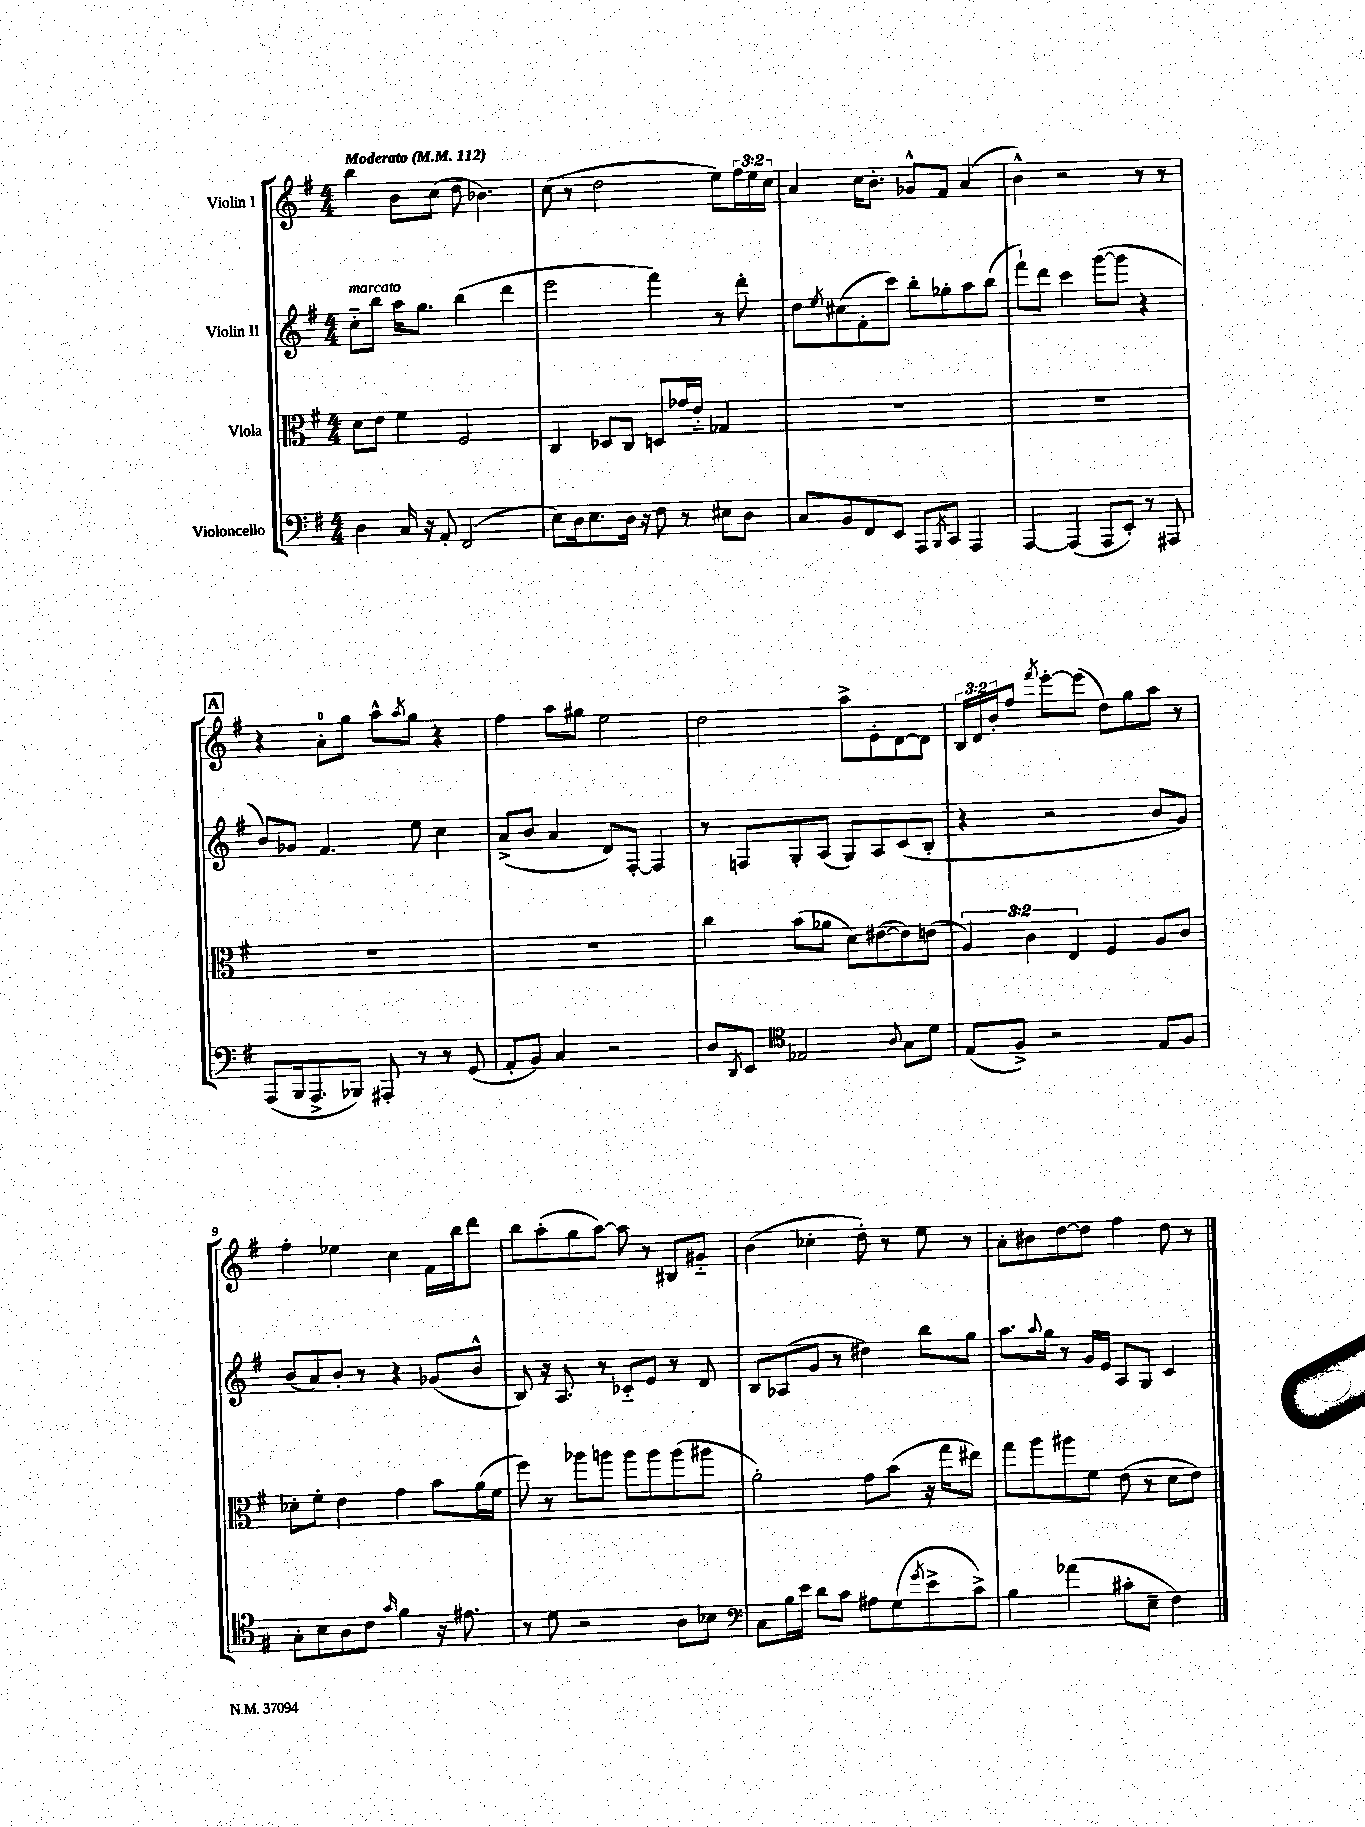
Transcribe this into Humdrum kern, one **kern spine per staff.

**kern	**kern	**kern	**kern
*part4	*part3	*part2	*part1
*staff4	*staff3	*staff2	*staff1
*I"Violoncello	*I"Viola	*I"Violin II	*I"Violin I
*clefF4	*clefC3	*clefG2	*clefG2
*k[f#]	*k[f#]	*k[f#]	*k[f#]
*M4/4	*M4/4	*M4/4	*M4/4
*MM112	*MM112	*MM112	*MM112
=1	=1	=1	=1
!	!	!	!LO:TX:a:B:t=Moderato
!	!	!LO:TX:a:i:t=marcato	!
4D\	8d\L	8cc\L	4bb\
.	8e\J	8bb\J	.
16C/	4f#\	16aa\KL	8b\L
16r	.	8.gg\J	.
8AA'/	.	.	(8cc\J
(2FF#/	2F#/	(4bb\	8dd\
.	.	.	4.b-X\)
.	.	4ddd\	.
=2	=2	=2	=2
8E\L)	4C/	2eee\	(8cc\
16D\k	.	.	8r
8.E\	.	.	.
.	8D-X/L	.	2dd\
16D\Jk	8C/J	.	.
16r	.	.	.
8F#\	8Dn/L	4fff#\)	.
8r	16g-X/L	.	.
.	16e/JJ	.	.
8E#X\L	4G-X/	8r	8ee\L)
8D\J	.	8ddd'\	24ff#\L
.	.	.	24ee\
.	.	.	24cc\JJ
=3	=3	=3	=3
8C/L	1r	8dd\L	4a/
.	.	8qee/	.
8BB/	.	(8cc#X\	.
8FF#/	.	8f#'\	16cc\KL
.	.	.	8.b'\J
8EE/J	.	8ccc\J)	.
8AAA/L	.	8bb'\L	8g-X^^/L
8qBBB/	.	.	.
8CC/J	.	8gg-X'\	8f#/J
4AAA/	.	8aa\	(4a/
.	.	(8bb\J	.
=4	=4	=4	=4
[4AAA/	1r	8fff#`\L)	4b^^\)
.	.	8ddd\J	.
(4AAA/]	.	4ccc\	2r
8AAA/L	.	([8ggg\L	.
8EE'/J)	.	8ggg\J]	.
8r	.	4r	8r
8AAA#X/	.	.	8r
!!LO:LB:g=z
!!LO:REH:place=s1:t=A
=5	=5	=5	=5
(8AAA/L	1r	8b/L)	4r
16BBB/k	.	8g-X/J	.
8.AAA^/	.	.	.
.	.	4.f#/	8a'\L
8BBB-X/J)	.	.	8gg\J
8AAA#X'/	.	.	8aa^^\L
.	.	.	8qaa/
8r	.	8ee\	8gg\J
8r	.	4cc\	4r
(8GG/	.	.	.
=6	=6	=6	=6
8AA'/L	1r	(8a^/L	4ff#\
8BB/J)	.	8b/J	.
4C/	.	4a/	8aa\L
.	.	.	8gg#X\J
2r	.	8d/L)	2ee\
.	.	[8F#'/J	.
.	.	4F#/]	.
=7	=7	=7	=7
8D/L	4cc\	8r	2dd\
8qDD/	.	.	.
8EE/J	.	8Fn/L	.
*clefC4	*	*	*
2E-X/	(8b\L	8G'/	.
.	8a-X\J	(8A/J	.
.	8d\L)	8G/L)	8aa^\L
.	([8e#X\	8A/	8e'\
8qqA/	.	.	.
8G\L	8e#\])	(8c/	[8d\
8d\J	(8en\J	8B'/J	8d\J]
=8	=8	=8	=8
(8E/L	6A/)	4r	24B/LL
.	.	.	24d/
.	.	.	24b'/J
8F#^/J)	.	.	8ff#/J
.	6c\	.	.
.	.	.	8qfff#/
2r	.	2r	[8eee'\L
.	6E/	.	.
.	.	.	(8eee\J]
.	4F#/	.	8dd\L)
.	.	.	8gg\
8E/L	8A/L	8b/L	8aa\J
8F#/J	8c/J	8g/J)	8r
!!LO:LB:g=z
=9	=9	=9	=9
8G'\L	8d-X'\L	(8b/L	4ff#'\
8B\	8f#'\J	8a/)	.
8A\	4e\	8b'/J	4ee-X\
8c\J	.	8r	.
16qqg/	.	.	.
4f#\	4g\	4r	4cc\
16r	8b\L	(8g-X/L	16f#\LL
8.e#X\	.	.	16bb\J
.	(16a\L	8b^^/J	8ddd\J
.	16f#\JJ	.	.
=10	=10	=10	=10
8r	8ff#\)	8B/)	8bb\L
8d\	8r	16r	(8aa'\
.	.	8.A/	.
2r	8aa-X\L	.	8gg\
.	8aan\J	8r	[8aa\J)
.	8aa\L	8c-X/L	8aa\]
.	8aa\	8e/J	8r
8A\L	(8aa\	8r	8B#X/L
8B-X\J	8aa#X\J	8d/	8g#X/J
=11	=11	=11	=11
*clefF4	*	*	*
8C\L	2a'\)	8B/L	(4b\
16B\L	.	(8A-X/	.
16e\JJ	.	.	.
8d\L	.	8g/J	4cc-X'\
8c\J	.	8r	.
8A#X\L	8g\L	4dd#X\)	8dd'\)
(8G\	(8b\J	.	8r
8qg/	.	.	.
8e^\	16r	8bb\L	8ee\
.	16gg\KL	.	.
8c^\J)	8ee#X\J)	8gg\J	8r
=12	=12	=12	=12
4B\	8gg\L	8.aa\L	8a'\L
.	8aa\	.	8b#X\
.	.	8qqaa/	.
.	.	16gg\Jk	.
(4a-X\	8aa#X\	8r	[8dd\
.	8f#\J	16g/LL	8dd\J]
.	.	16e/JJ	.
8c#X'\L	(8e\	8A/L	4ff#\
8E~\J	8r	8G/J	.
4F#\)	8d\L	4c/	8dd\
.	8e\J)	.	8r
==	==	==	==
*-	*-	*-	*-
